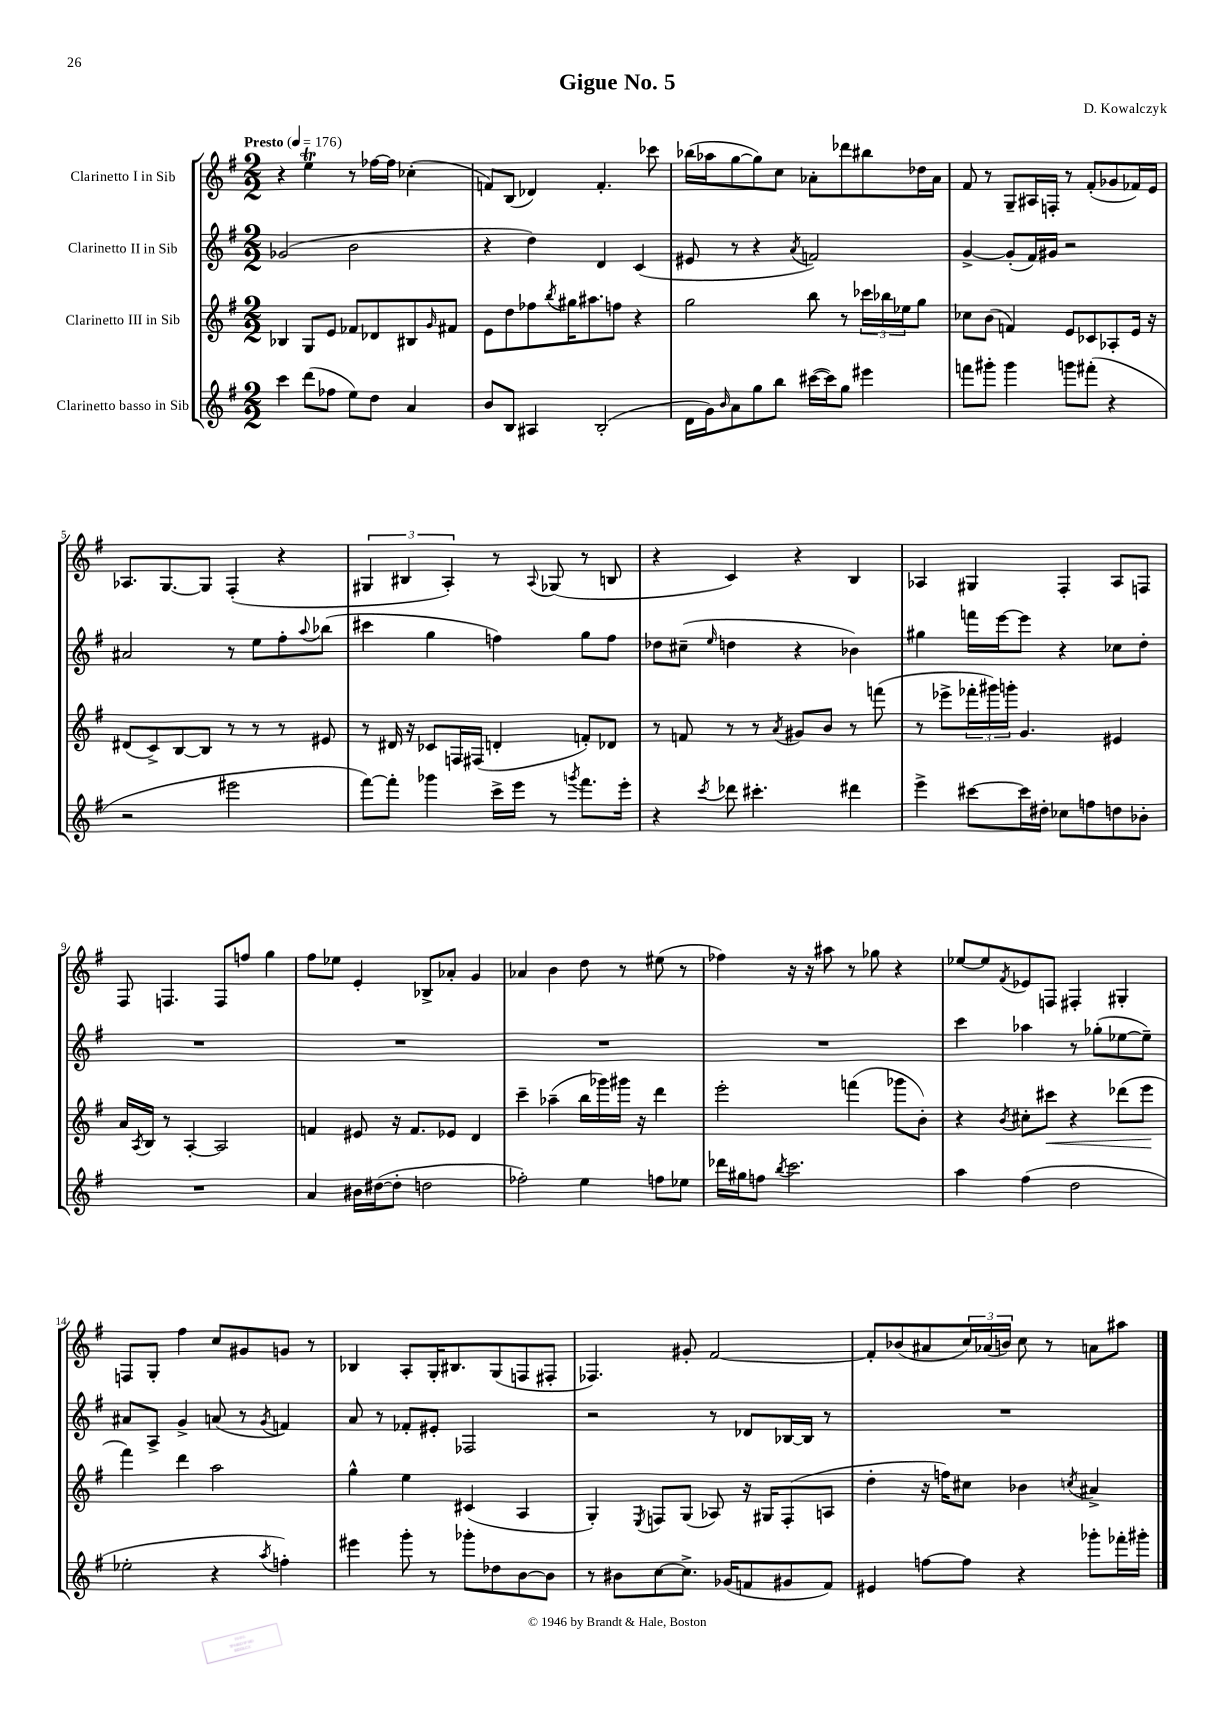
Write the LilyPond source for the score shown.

\header { title = "Gigue No. 5" composer = "D. Kowalczyk" }
<<
\new StaffGroup <<
\new Staff = "s0" \with { instrumentName = "Clarinetto I in Sib" } {
    \clef treble \key g \major \numericTimeSignature \time 2/2 \tempo "Presto" 4 = 176
    r4 e''4\trill r8 fes''16~ fes''16 ces''4-.( |
    f'8) b8( des'4) f'4.-. ces'''8 |
    bes''16( aes''16 g''8~ g''8) c''8 aes'8-. des'''8 bis''8 des''16 aes'16 |
    fis'8 r8 g8-- ais16 f16-. r8 fis'8-.( ges'8 fes'16) e'16 |
    aes8. g8.~ g8 fis4-.( r4 |
    \tuplet 3/2 { gis4 bis4 a4-.) } r8 \appoggiatura { a8 } ges8( r8 b8 |
    r4 c'4) r4 b4 |
    aes4 gis4 fis4-. aes8 f8 |
    fis8 f4. f8 f''8 g''4 |
    fis''8 ees''8 e'4-. bes8-> aes'8-. g'4 |
    aes'4 b'4 d''8 r8 eis''8( r8 |
    fes''4) r16 r16 ais''8 r8 ges''8 r4 |
    ees''8~ ees''8 \acciaccatura { fis'8 } ees'8 f8 fis4-. gis4-. |
    f8 g8-. fis''4 c''8 gis'8 g'8 r8 |
    bes4 a8-. g16-. bis8. g8( f8 fis8-. |
    fes4.) gis'8-. fis'2~ |
    fis'8-. bes'8( ais'8 \tuplet 3/2 { c''16) aes'16( b'16) } c''8 r8 a'8 ais''8 \bar "|." |
}
\new Staff = "s1" \with { instrumentName = "Clarinetto II in Sib" } {
    \clef treble \key g \major \numericTimeSignature \time 2/2
    ges'2( b'2 |
    r4 d''4) d'4 c'4( |
    eis'8 r8 r4 \acciaccatura { a'8 } f'2) |
    g'4~-> g'8-.( fis'16) gis'16 r2 |
    ais'2 r8 e''8 fis''8-. \appoggiatura { a''8 } bes''8( |
    cis'''4 g''4 f''4) g''8 f''8 |
    des''8 cis''8--( \grace { e''16 } d''4 r4 bes'4) |
    gis''4 f'''16 e'''16~ e'''8 r4 ces''8 d''8-. |
    R1 |
    R1 |
    R1 |
    R1 |
    c'''4 aes''4 r8 ges''8-.( ees''8~ ees''8--) |
    ais'8 a8-> g'4-> a'8( r8 \acciaccatura { g'8 } f'4) |
    a'8 r8 fes'8-. eis'8-. fes2 |
    r2 r8 des'8 bes16~ bes16 r8 |
    R1 \bar "|." |
}
\new Staff = "s2" \with { instrumentName = "Clarinetto III in Sib" } {
    \clef treble \key g \major \numericTimeSignature \time 2/2
    bes4 g8 e'8 fes'8 des'8 bis8 \grace { g'16 } fis'8 |
    e'8 d''8 fes''8 \acciaccatura { b''8 } gis''16 ais''8. f''8 r4 |
    g''2 b''8 r8 \tuplet 3/2 { ces'''16 bes''16 ees''16 } g''8 |
    ces''8 b'8( f'4) e'8 ces'8 aes8-. e'16 r16 |
    dis'8( c'8->) b8~ b8 r8 r8 r8 eis'8 |
    r8 dis'16 r16 ces'8 f16 fis16( d'4-. f'8-.) des'8 |
    r8 f'8 r8 r8 \acciaccatura { a'8 } gis'8 b'8 r8 f'''8( |
    r8 ees'''8-> \tuplet 3/2 { fes'''16-. gis'''16) g'''16-. } g'4. eis'4 |
    a'16 \acciaccatura { a8 } b16 r8 a4~-. a2 |
    f'4 eis'8 r16 f'8. ees'8 d'4 |
    c'''4-- aes''4--( b''16 ges'''16) gis'''16 r16 d'''4 |
    e'''2-. f'''4( ges'''8 b'8-.) |
    r4 \acciaccatura { b'8 } cis''8-. cis'''8\< r4 des'''8( e'''8\! |
    fis'''4) d'''4 a''2 |
    g''4-^ e''4 cis'4( a4 |
    g4-.) \acciaccatura { e8 } f8 g8( aes8) r16 gis16 f8-.( a8 |
    d''4-. r16 f''16) cis''8 bes'4 \acciaccatura { c''8 } ais'4-> \bar "|." |
}
\new Staff = "s3" \with { instrumentName = "Clarinetto basso in Sib" } {
    \clef treble \key g \major \numericTimeSignature \time 2/2
    c'''4 d'''8( fes''8 e''8) d''8 a'4 |
    b'8 b8 ais4 b2-.( |
    d'16 g'16) \grace { b'16 } a'8 g''8 b''8 cis'''16~( cis'''16) g''8 eis'''4 |
    f'''8 gis'''8-. gis'''4 g'''8 fis'''8-.( r4 |
    r2 eis'''2 |
    fis'''8~) fis'''8-. ges'''4 c'''16-> e'''16 r8 \acciaccatura { g'''8 } fis'''8. e'''16-. |
    r4 \acciaccatura { c'''8 } des'''8 cis'''4.-. dis'''4 |
    e'''4-> cis'''8~ cis'''16 dis''16-. ces''8 f''8 d''8 bes'8-. |
    R1 |
    a'4 bis'16 dis''16~( dis''8-. d''2 |
    fes''2-.) e''4 f''8 ees''8 |
    des'''16 gis''16 f''8 \acciaccatura { b''8 } c'''2. |
    a''4 fis''4( d''2 |
    ees''2-. r4 \acciaccatura { a''8 } f''4-.) |
    eis'''4 g'''8-. r8 ges'''8-. des''8 b'8~ b'8 |
    r8 bis'8 c''8~ c''8.-> ges'16( f'8 gis'8 f'8) |
    eis'4 f''8~ f''8 r4 ges'''8-. fes'''16-. gis'''16-. \bar "|." |
}
>>
>>
